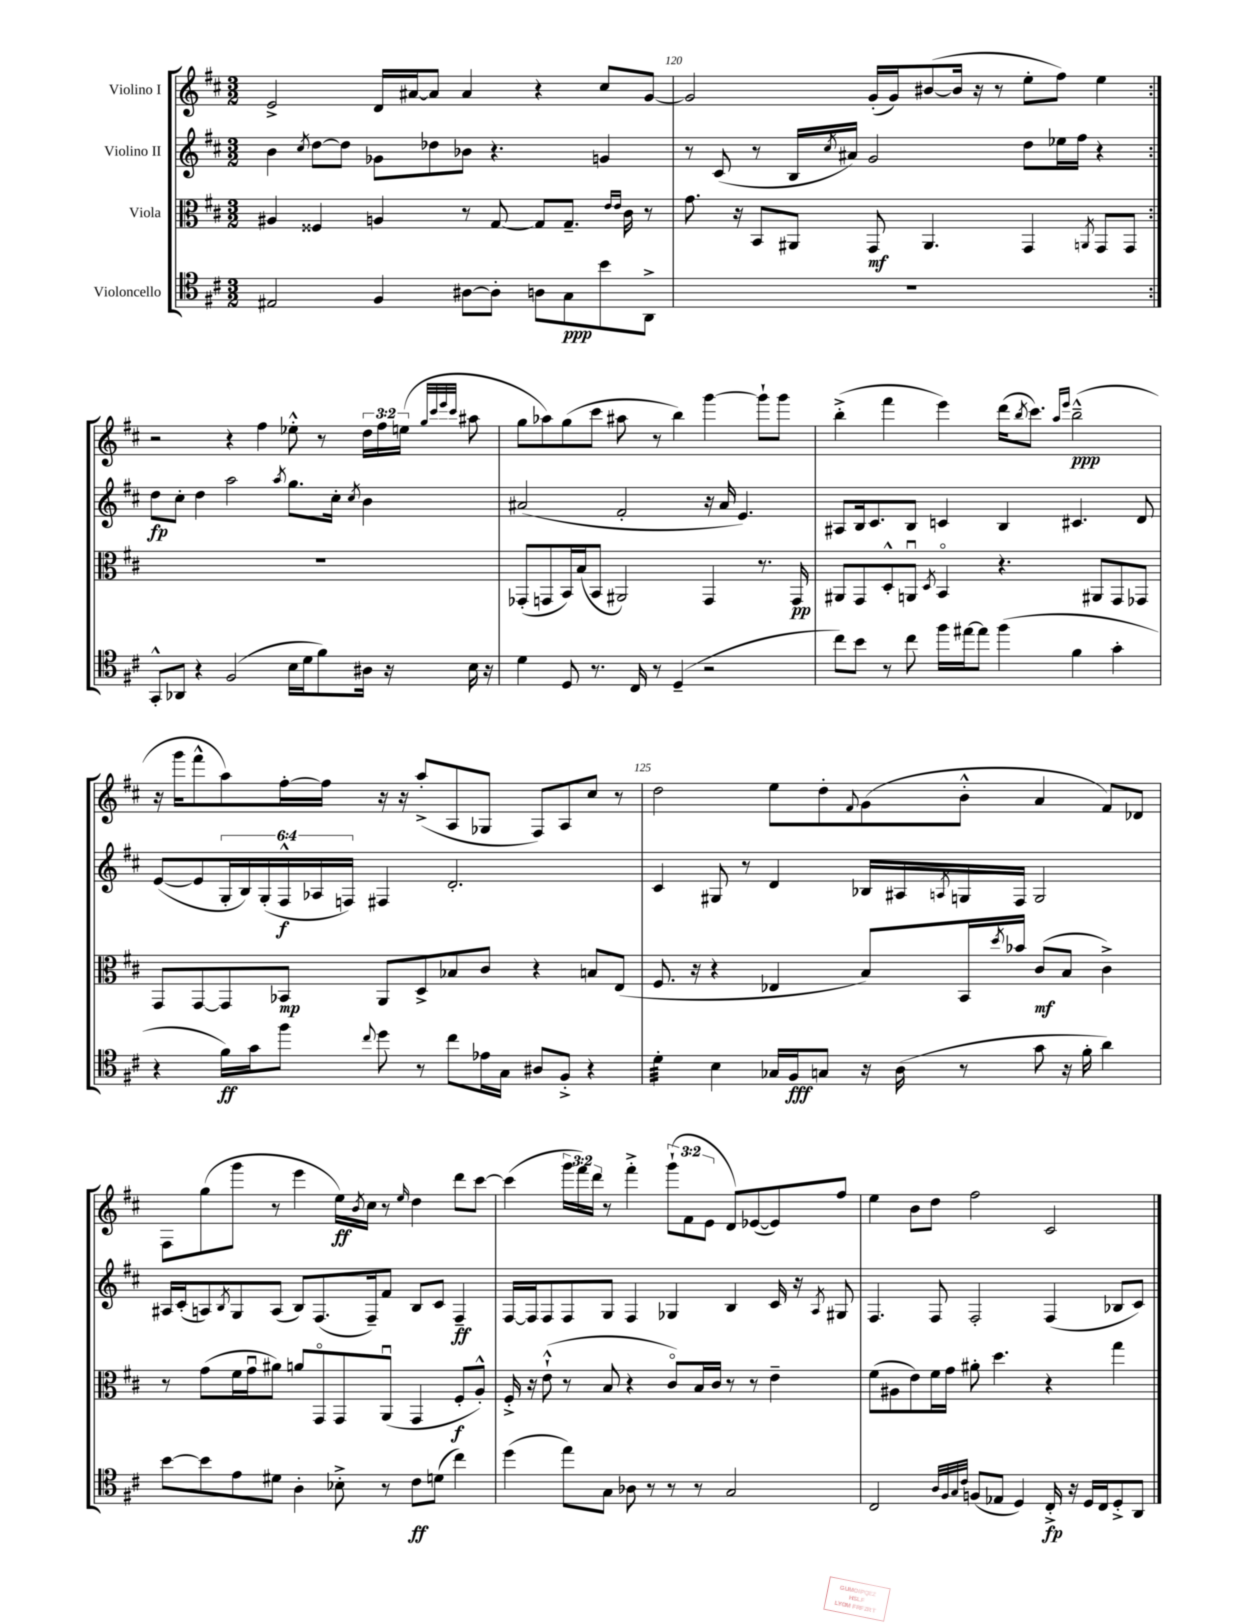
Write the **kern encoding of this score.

**kern	**kern	**kern	**kern
*staff4	*staff3	*staff2	*staff1
*clefC4	*clefC3	*clefG2	*clefG2
*k[f#c#]	*k[f#c#]	*k[f#c#]	*k[f#c#]
*M3/2	*M3/2	*M3/2	*M3/2
2E#/	4A#/	4b\	2e^/
.	.	8qcc#/	.
.	4F##/	[8dd\L	.
.	.	8dd\]J	.
4F#/	4A/	8g-\L	16d/LL
.	.	.	[16a#/J
.	.	8dd-\	8a#/]J
[8A#\L	8r	8b-\J	4a#/
8A#'\]J	[8G/	4.r	.
8A\L	8G/]L	.	4r
8G\	8.G~/J	.	.
8b\	.	4g/	8cc#/L
.	16qqe/LL	.	.
.	16qqe/JJ	.	.
.	16c#\	.	.
8AA^\J	8r	.	[8g/J
=	=	=	=
1.r	8.g\	8r	2g/]
.	.	(8c#/	.
.	16r	.	.
.	8BB/L	8r	.
.	8AA#/J	16B/LL	.
.	.	8qcc#/	.
.	.	16a#/JJ)	.
.	8GG/	2g/	(16g'/LL
.	.	.	16g/J)
.	4.AA#/	.	([8b#/
.	.	.	16b#/]Jk
.	.	.	16r
.	.	.	8r
.	4GG/	8dd\L	8ee'\L
.	.	16ee-\L	8ff#\J)
.	.	16ff#\JJ	.
.	8qAA/	.	.
.	8GG/L	4r	4ee\
.	8GG/J	.	.
=:|!	=:|!	=:|!	=:|!
8GG'^^/L	1.r	8dd\L	2r
8AA-/J	.	8cc#'\J	.
4r	.	4dd\	.
(2F#/	.	2aa\	4r
.	.	.	4ff#\
.	.	8qaa/	.
16B\LL	.	8.gg\L	8ee-'^^\
16d\J	.	.	.
8f#\)	.	.	8r
.	.	16cc#'\Jk	.
.	.	8qcc#/	.
16A#\Jk	.	4b\	24dd\LL
.	.	.	24ff#\
16r	.	.	.
.	.	.	(24ee\JJ
.	.	.	32qqgg/LLL
.	.	.	32qqccc#/
.	.	.	32qqeee/
.	.	.	32qqccc#/JJJ
16B\	.	.	8aa#\
16r	.	.	.
=	=	=	=
4d\	(8GG-'/L	(2a#/	8gg\L
.	8GG/	.	8aa-\)
8D/	16BB/L)	.	(8gg\
.	(16B/J	.	.
8.r	8BB/J	.	8ccc#\J
.	2AA#/)	2f#'/	8aa#\
16C#/	.	.	.
8r	.	.	8r
(4D~/	.	.	4bb\)
2r	4GG/	16r	[4ggg\
.	.	16a#/	.
.	.	4.e/)	.
.	8.r	.	8ggg`\]L
.	.	.	8ggg\J
.	16GG/	.	.
=	=	=	=
8cc#\L)	8AA#/L	8A#/L	(4bb'^\
8b\J	8GG/	16B/k	.
.	.	8.c#/	.
8r	8D'^^/	.	4fff#\
8cc#\	8AAu/J	8B/J	.
.	8qD/	.	.
16ff#\LL	4BBo/	4c/	4eee\)
[16ee#\J	.	.	.
8ee#\]J	.	.	.
(4ff#\	4.r	4B/	(16ddd\LK
.	.	.	8qbb/
.	.	.	8.ccc#\J)
.	.	.	16qqaa/LL
.	.	.	16qqeee/JJ
4f#\	.	4.c#/	(2bb~^^\
.	8AA#/L	.	.
4g'\	8GG/	.	.
.	8GG-/J	8d/	.
=	=	=	=
4r	8GG/L	([8e/L	16r
.	.	.	16ggg\LK
.	[8GG/	8e/]	8fff#^^\
16f#\LL)	8GG/]	24G'/L	8aa\)
.	.	24B/)	.
16g\J	.	.	.
.	.	(24G'/	.
8ff#\J	8BB-/J	24F#^^/	[16ff#'\L
.	.	24A-/	.
.	.	.	16ff#\]JJ
.	.	24F/JJ)	.
8qqcc#/	.	.	.
8dd\	8AA/L	4F#/	16r
.	.	.	16r
8r	8D^/	.	(8aa'^/L
8cc#\L	8B-/	2.d'/	8A/
16e-\L	8c#/J	.	8G-/J
16G\JJ	.	.	.
8A#/L	4r	.	8F#/L)
8F#'^/J	.	.	8A/
4r	8B/L	.	8cc#/J
.	(8E/J	.	8r
=	=	=	=
4d'\	8.F#/	4c#/	2dd\
.	16r	.	.
4B\	4r	8G#/	.
.	.	8r	.
16G-/LL	4E-/	4d/	8ee\L
16F#/J	.	.	.
8G/J	.	.	8dd'\
.	.	.	8qqf#/
16r	8B/L)	16B-/LL	(8g\
(16A\	.	16A#/	.
.	.	8qA/	.
8r	16BB/L	16G/	8b'^^\J
.	8qdd/	.	.
.	16b-/JJ	16F#/JJ	.
8g\	(8c#/L	2G/	4a/
16r	8B/J	.	.
16f#'\	.	.	.
4a\)	4c#^\)	.	8f#/L)
.	.	.	8d-/J
=	=	=	=
[8b\L	8r	16A#/LL	8F#\L
.	.	(16c#'/J	.
8b\]	(8g\L	8A/)	(8gg\
.	.	8qB/	.
8e\	16f#\L	8G/	8ggg\J
.	16gu\J	.	.
8d#\J	8a#\J)	(8A/J	8r
4A'\	8a/L	8B/L)	4eee\
.	8GGo/	(8.F#/	.
8B-'^\	8GG/	.	16ee\LL)
.	.	.	8qb/
.	.	16F#~/k)	16cc#\JJ
8r	(8AAu/J	8f#/J	8r
.	.	.	16qqee/
8c#\L	4GG/	8B/L	4dd\
(8d\J	.	8c#/J	.
4cc#\)	8F#'/L	4F#~/	8ddd\L
.	8A'^^/J)	.	[8ccc#\J
=	=	=	=
(4dd\	16F#'^/	[16F#/LL	(4ccc#\]
.	16r	16F#/]J	.
.	(8e`^^\	8F#/	.
8ee\L)	8r	8F#/	24ggg\LL
.	.	.	24fff#\)
.	.	.	24ddd\JJ
8G\J	8B/	8G/J	8r
8A-\	4r	4F#/	4fff#'^\
8r	.	.	.
8r	8c#o/L)	4G-/	(12ggg`\L
.	.	.	12f#\
8r	16B/L	.	.
.	.	.	12e\J
.	16c#/JJ	.	.
2G/	8r	4B/	8d/L)
.	8r	.	([8e-/
.	4e~\	16c#/	8e-/])
.	.	16r	.
.	.	8qA/	.
.	.	8G#/	8ff#/J
=	=	=	=
2C#/	(8f#\L	4.F#/	4ee\
.	8A#\	.	.
.	8e\)	.	8b\L
.	16f#\L	8F#/	8dd\J
.	16g\JJ	.	.
32qqA/LLL	.	.	.
32qqF#/	.	.	.
32qqG/	.	.	.
32qqc#/JJJ	.	.	.
(8F/L	8a#'\	2F#'/	2ff#\
8E-/J	4.dd\	.	.
4D/)	.	.	.
16C#'^/	4r	(4F#/	2c#/
16r	.	.	.
16D/LL	.	.	.
16C#/J	.	.	.
8D'^/	4gg\	8B-/L	.
8AA/J	.	8c#/J)	.
==	==	==	==
*-	*-	*-	*-
